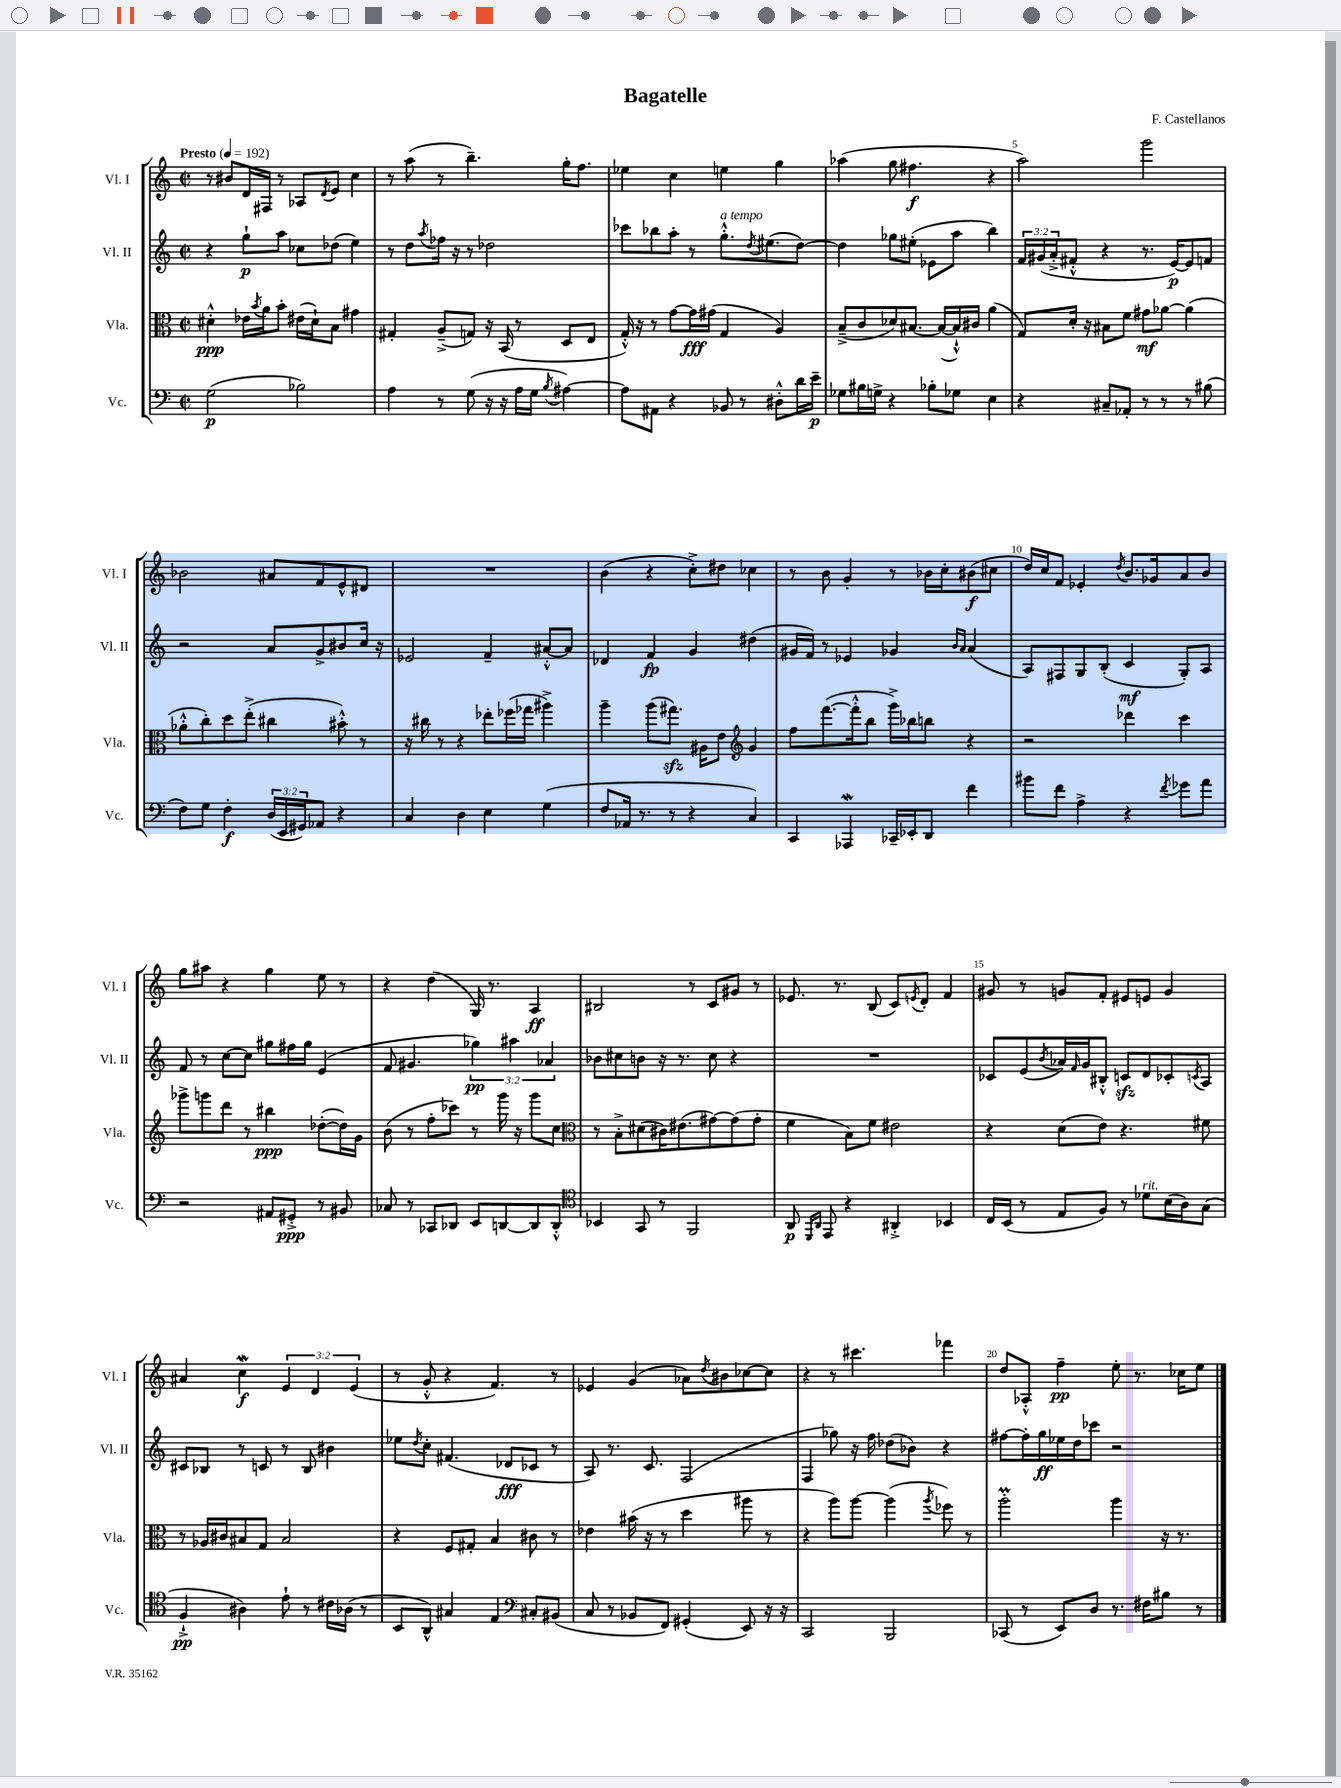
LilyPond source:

\header { title = "Bagatelle" composer = "F. Castellanos" }
<<
\new StaffGroup <<
\new Staff = "s0" \with { instrumentName = "Vl. I" shortInstrumentName = "Vl. I" } {
    \clef treble \key c \major \defaultTimeSignature \time 2/2 \override Staff.TupletNumber.text = #tuplet-number::calc-fraction-text \tempo "Presto" 4 = 192
    r8 bis'8 d'16 fis16 r8 aes8 \acciaccatura { d'8 } e'8 c''4 |
    r8 a''8( r8 b''4.--) g''16-. f''8. |
    ees''4 c''4 e''4 g''4 |
    aes''4( g''8 fis''4.\f r4 |
    a''2) g'''2 |
    bes'2 ais'8 f'8 e'8-^ dis'8 |
    R1 |
    b'4( r4 c''8-.->) dis''8 ces''4 |
    r8 b'8 g'4-. r8 bes'16 c''16-. bis'8\f( cis''8 |
    d''16) c''16 f'8 ees'4-. \acciaccatura { d''8 } b'8. ges'16 a'8 b'8 |
    g''8 ais''8 r4 g''4 e''8 r8 |
    r4 d''4( g16) r8. a4\ff |
    bis2 r8 c'8 gis'8 r8 |
    ees'8. r8. b8( c'8) \acciaccatura { e'8 } d'8-. f'4 |
    gis'8 r8 g'8 f'8-. eis'8 e'8 g'4 |
    ais'4 c''4\mordent\f \tuplet 3/2 { e'4 d'4 e'4( } |
    r8 g'8-.-^ r4 f'4.) r8 |
    ees'4 g'4( aes'8) \acciaccatura { d''8 } bis'8 ces''8~ ces''8 |
    r4 r8 cis'''4. fes'''4 |
    d''8 aes8-.-^ f''4--\pp e''8-. r8. ces''16 e''8 \bar "|." |
}
\new Staff = "s1" \with { instrumentName = "Vl. II" shortInstrumentName = "Vl. II" } {
    \clef treble \key c \major \defaultTimeSignature \time 2/2 \override Staff.TupletNumber.text = #tuplet-number::calc-fraction-text
    r4 g''8-!\p a''8 ces''8 des''8( e''4) |
    r8 d''8 \acciaccatura { a''8 } fes''16 r16 r8 des''2 |
    ces'''8 bes''8 a''8-. r8 g''8.-.-^^\markup { \italic "a tempo" } \acciaccatura { d''8 } eis''8.( d''8~) |
    d''4 ges''8 eis''8-.( ees'8 a''8 b''4) |
    \tuplet 3/2 { f'16 gis'16( a'16-.-> } fis'8-.-^ r4 r8. e'16~\p) e'8 f'8 |
    r2 a'8 g'8-> bis'8 c''16 r16 |
    ees'2 f'4-- ais'8~-.-^ ais'8 |
    des'4 f'4\fp g'4 dis''4( |
    gis'16 f'16) r8 ees'4 ges'4 \grace { b'16 a'16 } a'4( |
    a8) fis8 g8 b8-.( c'4\mf g8-.) a8 |
    f'8 r8 c''8~ c''8 gis''8 fis''16 gis''16 e'4( |
    f'8 gis'4. \tuplet 3/2 { ges''4\pp) ais''4 aes'4 } |
    bes'8 cis''8 b'8 r16 r8. cis''8 r4 |
    R1 |
    ces'8 e'8( \acciaccatura { b'8 } aes'16) \grace { f'16 } g'16 bis8-.-^ c'8\sfz d'8 ces'8-. \acciaccatura { c'8 } a8 |
    cis'8 bes8 r8 c'8 r8 bes8 bis'4 |
    ees''8 \acciaccatura { d''8 } c''8-. fis'4.( des'8\fff ces'8 r8 |
    a8) r8. c'8. f2( |
    f4 ges''8) r16 f''16 des''8( bes'8) r4 |
    fis''8~ fis''16-. g''16\ff ees''16 d''16 ces'''8 r2 \bar "|." |
}
\new Staff = "s2" \with { instrumentName = "Vla." shortInstrumentName = "Vla." } {
    \clef alto \key c \major \defaultTimeSignature \time 2/2
    dis'4-.-^\ppp ees'16 \acciaccatura { b'8 } a'16 b'8-. eis'16( dis'16-!) b8 gis'4 |
    gis4-. a8--->( g8) r16 b,16( r8 d8 e8 |
    g16-.-^) r16 r8 g'8~ g'16\fff gis'16( g4 a4) |
    b8--->( c'8 des'8) bis8.~ bis16~( bis16-!-^) cis'16 a'4( |
    g8) d'16-. r16 bis8 f'8 gis'8\mf aes'8~ aes'4( |
    aes'8-.-^ c''8-.) d''8 e''8-.->( cis''4 bis'8-.-^) r8 |
    r16 cis''16 r8 r4 ees''8-. fes''16( ges''16 ais''4->) |
    a''4-- a''8( gis''8.\sfz) ais16 e'8 \clef treble g'4 |
    f''8 f'''8.~( f'''16-.-^ b''8 g'''16->) bes''16 b''8 r4 |
    r2 des'''4 c'''4 |
    ges'''8-> g'''8 d'''8 r8 bis''4\ppp des''8~-.( des''16) g'16 |
    b'8( r8 f''8-. ces'''8) r8 g'''16 r16 g'''8 c''8 |
    \clef alto r8 b8-.-> dis'8( cis'16) eis'8.( gis'8~) gis'8( gis'8-. |
    f'4 b8) f'8 eis'2 |
    r4 d'8( e'8) r4. fis'8 |
    r8 aes16 cis'16 bis8 g8 bis2 |
    r4 f8 gis8-. b4 cis'8 r8 |
    ees'4 bis'16( r16 r8 d''4 ais''8 r8 |
    r4 a''8) a''8~ a''4( \acciaccatura { a''8 } fes''8) r8 |
    a''2-.\prall a''4 r16 r8. \bar "|." |
}
\new Staff = "s3" \with { instrumentName = "Vc." shortInstrumentName = "Vc." } {
    \clef bass \key c \major \defaultTimeSignature \time 2/2 \override Staff.TupletNumber.text = #tuplet-number::calc-fraction-text
    g2\p( bes2) |
    a4 r8 g8( r16 r16 a16 g16 \acciaccatura { b8 } ais4~) |
    ais8 ais,8 r4 bes,8 r8 dis8-.-^ d'16 e'16--\p |
    ges8 bis16 g16-> r4 bes8-. ges8 e4 |
    r4 cis8-- aes,8-. r8 r8 r8 bis8( |
    f8) g8 f4-.\f \tuplet 3/2 { d16( e,16 gis,16) } aes,8 r4 |
    c4 d4 e4 g4( |
    f8 aes,16 r8. r8 r4 c4) |
    c,4 aes,,4\mordent ces,16-- ees,16-. d,8 f'4 |
    bis'8 f'8 a4-> r4 \acciaccatura { f'8 } ges'8 a'8 |
    r2 ais,8 gis,8-.->\ppp r8 bis,8 |
    ces8 r8 ces,8 des,8 e,8 d,8~ d,8 d,8-.-^ |
    \clef tenor bes,4 g,8 r8 f,2 |
    a,8\p \grace { d,16 a,16 } e,8 r4 ais,4-.-> bes,4 |
    c16 b,16( r8 e8 f8) r8 des'8^\markup { \italic "rit." } b16( a16) g8( |
    f4-!->\pp ais4) e'8-! r8 cis'16 aes16( r8 |
    b,8 a,8-^) gis4 e4 \clef bass cis8-. bis,8( |
    c8 r8 bes,8 f,8) gis,4-.( e,8) r16 r16 |
    c,2 b,,2 |
    ces,8( r8 e,8) d8 r8. fis16 bis8 r8 \bar "|." |
}
>>
>>
\layout { \context { \Score \override BarNumber.break-visibility = ##(#f #t #t) barNumberVisibility = #(every-nth-bar-number-visible 5) } }
